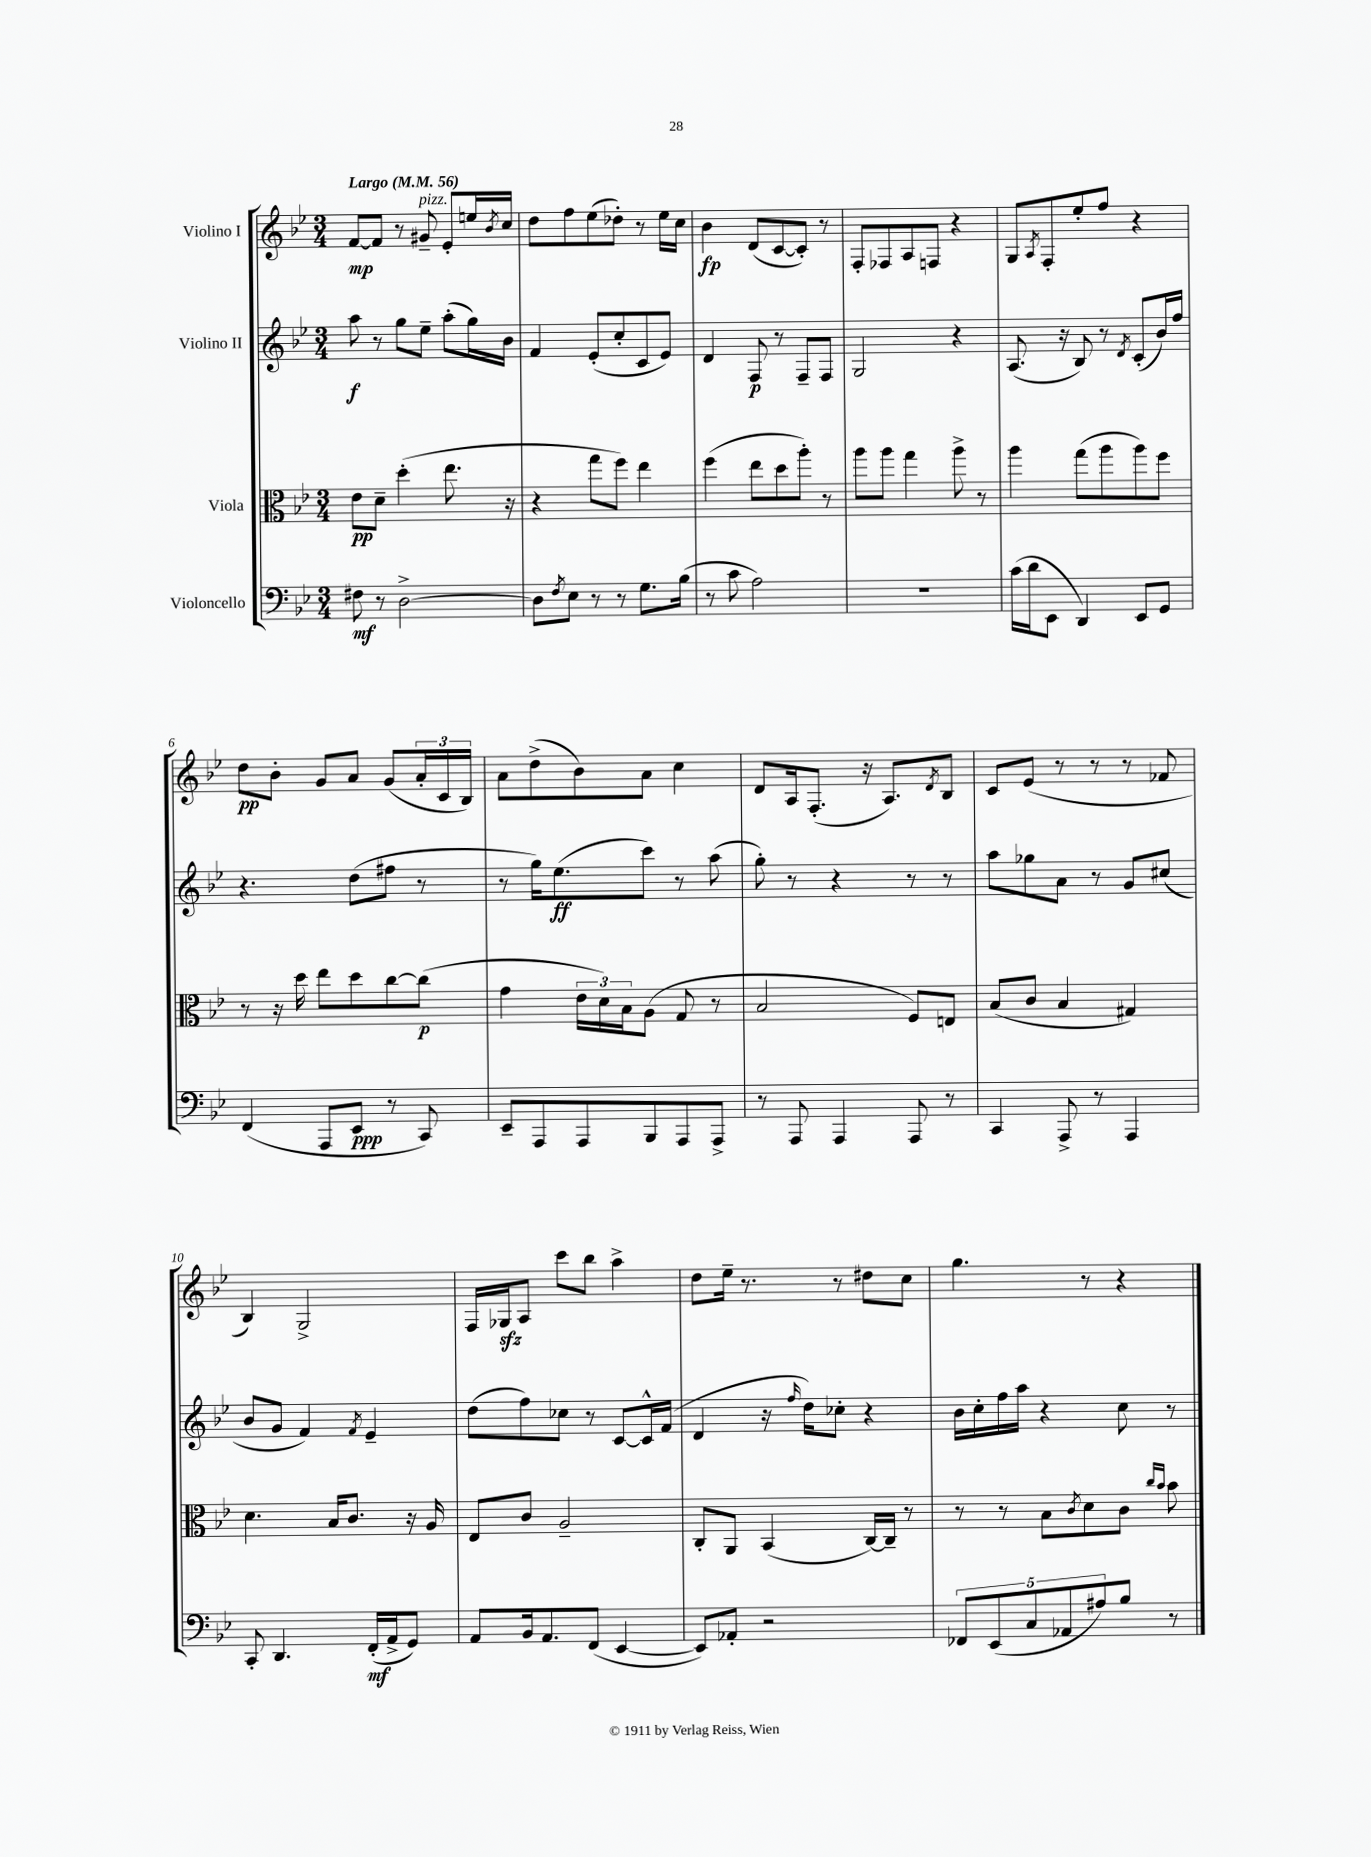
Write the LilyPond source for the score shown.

<<
\new StaffGroup <<
\new Staff = "s0" \with { instrumentName = "Violino I" } {
    \clef treble \key bes \major \numericTimeSignature \time 3/4 \tempo "Largo" 4 = 56
    f'8~\mp f'8 r8 gis'8--^\markup { \italic "pizz." } ees'8-. e''16 \acciaccatura { bes'8 } c''16 |
    d''8 f''8 ees''8( des''8-.) r8 ees''16 c''16 |
    bes'4\fp d'8( c'8~ c'8-.) r8 |
    f8-. fes8 a8 f8 r4 |
    g8 \acciaccatura { a8 } f8-. ees''8-. f''8 r4 |
    d''8\pp bes'8-. g'8 a'8 g'8( \tuplet 3/2 { a'16-. c'16 bes16) } |
    a'8 d''8->( bes'8) a'8 c''4 |
    d'8 a16 f8.-.( r16 a8.) \acciaccatura { d'8 } bes8 |
    c'8 ees'8( r8 r8 r8 fes'8 |
    bes4) g2-> |
    f16 ges16\sfz a8 c'''8 bes''8 a''4-> |
    d''8 ees''16-- r8. r8 dis''8 c''8 |
    g''4. r8 r4 \bar "|." |
}
\new Staff = "s1" \with { instrumentName = "Violino II" } {
    \clef treble \key bes \major \numericTimeSignature \time 3/4
    a''8\f r8 g''8 ees''8-- a''8-.( g''16) bes'16 |
    f'4 ees'8-.( c''8-. c'8 ees'8) |
    d'4 f8\p r8 f8-- f8 |
    g2 r4 |
    a8.( r16 bes8) r8 \acciaccatura { d'8 } c'8-.( bes'16) f''16 |
    r4. d''8( fis''8 r8 |
    r8 g''16) ees''8.\ff( c'''8) r8 a''8( |
    g''8-.) r8 r4 r8 r8 |
    a''8 ges''8 a'8 r8 g'8 cis''8( |
    bes'8 g'8 f'4) \acciaccatura { f'8 } ees'4-- |
    d''8( f''8) ces''8 r8 c'8~ c'16-^ f'16( |
    d'4 r16 \grace { f''16 } d''16) ces''8-. r4 |
    bes'16 c''16-. f''16 a''16 r4 c''8 r8 \bar "|." |
}
\new Staff = "s2" \with { instrumentName = "Viola" } {
    \clef alto \key bes \major \numericTimeSignature \time 3/4
    ees'8\pp d'8-- d''4-.( ees''8. r16 |
    r4 g''8 f''8) ees''4 |
    f''4( ees''8 d''8 a''8-.) r8 |
    a''8 a''8 g''4 a''8-> r8 |
    a''4 g''8( a''8 a''8) f''8 |
    r8 r16 d''16 ees''8 d''8 c''8~ c''8\p( |
    g'4 \tuplet 3/2 { ees'16 d'16) bes16 } a8( g8 r8 |
    bes2 f8) e8 |
    bes8( c'8 bes4 gis4) |
    d'4. bes16 c'8. r16 a16 |
    ees8 c'8 a2-- |
    c8-. a,8 bes,4( c16~) c16-- r8 |
    r8 r8 bes8 \acciaccatura { c'8 } d'8 c'8 \grace { c''16 bes'16 } bes'8 \bar "|." |
}
\new Staff = "s3" \with { instrumentName = "Violoncello" } {
    \clef bass \key bes \major \numericTimeSignature \time 3/4
    fis8\mf r8 d2~-> |
    d8 \acciaccatura { f8 } ees8 r8 r8 g8. bes16( |
    r8 c'8 a2) |
    r2. |
    c'16( d'16 ees,8 d,4) ees,8 g,8 |
    f,4( a,,8 ees,8\ppp r8 c,8) |
    ees,8-- a,,8 a,,8 bes,,8 a,,8 a,,8-> |
    r8 a,,8 a,,4 a,,8 r8 |
    c,4 a,,8-> r8 a,,4 |
    c,8-. d,4. f,16-.\mf( a,16-> g,8) |
    a,8 bes,16 a,8. f,8( ees,4~ |
    ees,8) aes,8-. r2 |
    \tuplet 5/4 { fes,8 ees,8( c8 aes,8 ais8) } bes8 r8 \bar "|." |
}
>>
>>
